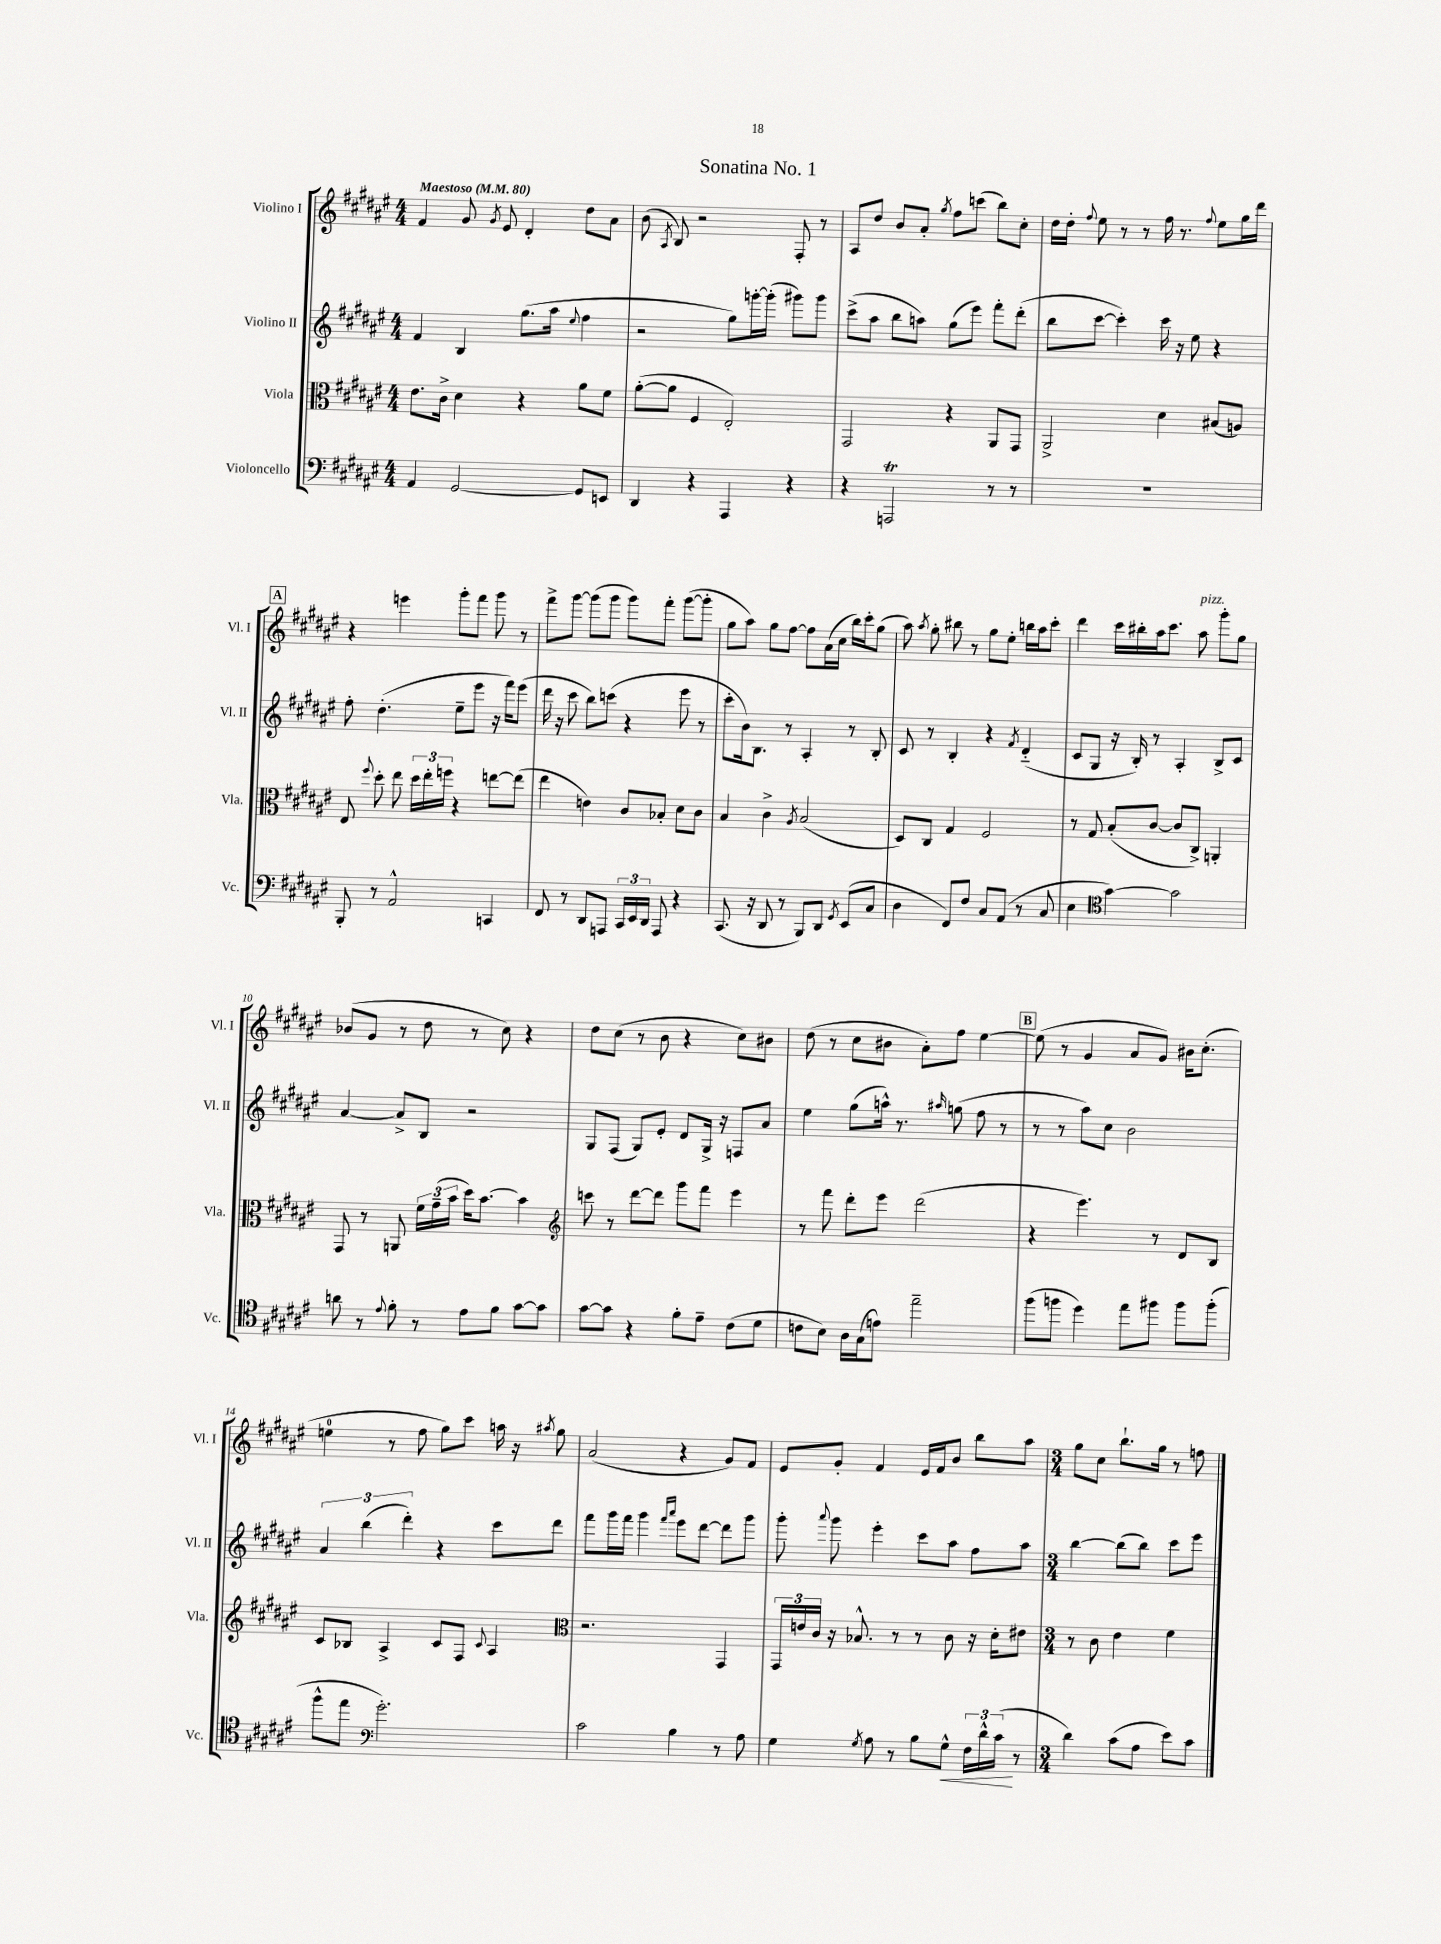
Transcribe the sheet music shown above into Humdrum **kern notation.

**kern	**kern	**kern	**kern
*staff4	*staff3	*staff2	*staff1
*clefF4	*clefC3	*clefG2	*clefG2
*k[f#c#g#d#a#e#]	*k[f#c#g#d#a#e#]	*k[f#c#g#d#a#e#]	*k[f#c#g#d#a#e#]
*M4/4	*M4/4	*M4/4	*M4/4
*MM80	*MM80	*MM80	*MM80
4AA#	8.e#	4f#	4f#
.	16c#^	.	.
[2GG#	4d#	4B	8g#
.	.	.	8qg#
.	.	.	8e#
.	4r	(8.gg#	4d#'
.	.	16aa#	.
.	.	8qqee#	.
8GG#]	8a#	4ff#	8dd#
8EE	8f#	.	8a#
=	=	=	=
4DD#	([8a#'	2r	(8b
.	.	.	8qA#
.	8a#]	.	8B)
4r	4F#	.	2r
4AAA#	2E#')	8gg#)	.
.	.	[16ggg'	.
.	.	(16ggg']	.
4r	.	8ggg#)	8F#'
.	.	8ggg#	8r
=	=	=	=
4r	2GG#	(8ccc#^	8A#
.	.	8aa#	8dd#
2AAA	.	8bb	8b
.	.	8aa)	8a#'
.	.	.	8qgg#
.	4r	(8gg#	8ff#
.	.	8eee#)	(8ccc
8r	8AA#	8fff#'	8bb)
8r	8GG#	(8ddd#'	8cc#'
=	=	=	=
1r	2AA#^	8bb	16dd#
.	.	.	16dd#'
.	.	.	8qqff#
.	.	[8ccc#	8ee#
.	.	4ccc#'])	8r
.	.	.	8r
.	4d#	16ccc#	16ff#
.	.	16r	8.r
.	.	8ee#	.
.	.	.	8qqff#
.	(8B#	4r	8ee#
.	8A)	.	16gg#
.	.	.	16ddd#
=	=	=	=
8BBB'	8E#	8ff#'	4r
.	8qqff#	.	.
8r	8dd#'	(4.dd#'	.
2AA#^^	8ee#	.	4eee
.	24dd#	.	.
.	24ee#'	.	.
.	24ff	.	.
.	4r	8ee#~	8ggg#'
.	.	8eee#	8fff#
4CC	[8ee	16r	8ggg#
.	.	16fff#)	.
.	(8ee]	(8eee#	8r
=	=	=	=
8FF#	4ee#	16ddd#	8fff#^
.	.	16r	.
8r	.	8ccc#	[8ggg#
8DD#	4e)	8bb)	(8ggg#]
8AAA	.	(8ccc	8ggg#
24CC#	8c#	4r	8ggg#)
24EE#	.	.	.
24DD#	.	.	.
8AAA	8B-'	.	8fff#'
4r	8d#	8eee#	([8ggg#
.	8c#	8r	8ggg#']
=	=	=	=
(8.CC#	4B	8ccc#'	8gg#
.	.	16b)	8aa#)
16r	.	8.B	.
8DD#	4c#^	.	8gg#
8r	.	8r	[8ff#
.	8qA#	.	.
8BBB)	(2B	4A#'	8ff#]
8DD#	.	.	(16a#
.	.	.	16cc#
8qGG#	.	.	.
(8EE#	.	8r	16bb)
.	.	.	16ccc#'
8C#	.	8B'	(8gg#
=	=	=	=
4D#	8D#)	8c#	8aa#)
.	.	.	8qaa#
.	8C#	8r	8gg#'
8FF#)	4G#	4B'	8bb#
8F#	.	.	8r
8C#	2F#	4r	8gg#
(8AA#	.	.	8ee#'
.	.	8qf#	.
8r	.	(4d#'~	16bb
.	.	.	16aa#
8C#	.	.	8ccc#'
=	=	=	=
4E#	8r	8c#	4ddd#
.	8G#	8G#	.
*clefC4	*	*	*
[4g#)	(8B'	16r	16ccc#
.	.	16B')	16bb#'
.	[8c#	8r	16aa#
.	.	.	8.ccc#
2g#]	8c#]	4A#'	.
.	8C#^)	.	8aa#
.	4AA'	8B^	8ggg#'
.	.	8c#	8gg#
=	=	=	=
8a	8GG#	[4a#	(8b-
8r	8r	.	8g#
8qqe#	.	.	.
8f#'	8AA	8a#^]	8r
8r	24f#	8B	8dd#
.	(24g#~	.	.
.	24b	.	.
8e#	16dd#)	2r	8r
.	[8.b	.	.
8f#	.	.	8cc#)
[8g#	4b]	.	4r
8g#]	.	.	.
=	=	=	=
*	*clefG2	*	*
[8g#	8ccc	8G#	8dd#
8g#]	8r	(8F#	(8cc#
4r	[8ddd#	8G#)	8r
.	8ddd#]	8e#'	8b
8f#'	8ggg#	8d#	4r
8e#~	8fff#	16G#^	.
.	.	16r	.
(8c#	4eee#	8F	8cc#)
8d#	.	8a#	8b#
=	=	=	=
8c	8r	4ee#	(8dd#
8B)	8fff#	.	8r
16A#	8ddd#'	(8gg#	8cc#
(16G#	.	.	.
8e)	8eee#	16aa^^)	8b#
.	.	8.r	.
2ee#~	(2ddd#	.	8a#')
.	.	16qqaa#	.
.	.	(8gg	8ff#
.	.	8ff#	[4ee#
.	.	8r	.
=	=	=	=
(8ff#	4r	8r	(8ee#]
8ff	.	8r	8r
4dd#)	4.eee#)	8aa#)	4g#
.	.	8cc#	.
8ee#	.	2b	8a#
8ff#	8r	.	8g#)
8ff#	8d#	.	16b#
.	.	.	(8.cc#'
(8ff#'	8B	.	.
=	=	=	=
8ff#^^	8c#	6a#	4ee
8ee#	8B-	.	.
.	.	(6bb	.
*clefF4	*	*	*
2.g#')	4A#^	.	8r
.	.	6ddd#')	.
.	.	.	8ff#
.	8c#	4r	8gg#)
.	8F#	.	8ccc#
.	8qqc#	.	.
.	4A#	8ccc#	16aa
.	.	.	16r
.	.	.	8qaa#
.	.	8ddd#	8gg#
=	=	=	=
*	*clefC3	*	*
2c#	2.r	8fff#	(2a#
.	.	16ggg#	.
.	.	16fff#	.
.	.	4ggg#	.
.	.	16qqfff#	.
.	.	16qqaaa#	.
4B	.	8eee#	4r
.	.	[8ddd#	.
8r	4GG#	8ddd#]	8g#)
8A#	.	8ggg#	8f#
=	=	=	=
4G#	24GG#	8ggg#'	8e#
.	24e	.	.
.	24c#	.	.
.	.	8qqaaa#	.
.	16r	8ggg#	8g#'
.	8.B-^^	.	.
8qG#	.	.	.
8A#	.	4eee#'	4f#
8r	8r	.	.
8B	8r	8ccc#	16e#
.	.	.	16f#
8G#^^	8c#	8aa#	8b
24F#	16r	8ff#	8bb
24d#^^	.	.	.
.	16d#'	.	.
(24c#	.	.	.
8r	8e#	8aa#	8aa#
=	=	=	=
*M3/4	*M3/4	*M3/4	*M3/4
4d#)	8r	[4bb	8gg#
.	8c#	.	8cc#
(8c#	4e#	(8bb]	8.bb`
8A#	.	8bb)	.
.	.	.	16gg#
8e#)	4f#	8ccc#	8r
8c#	.	8eee#	8ff
==	==	==	==
*-	*-	*-	*-
